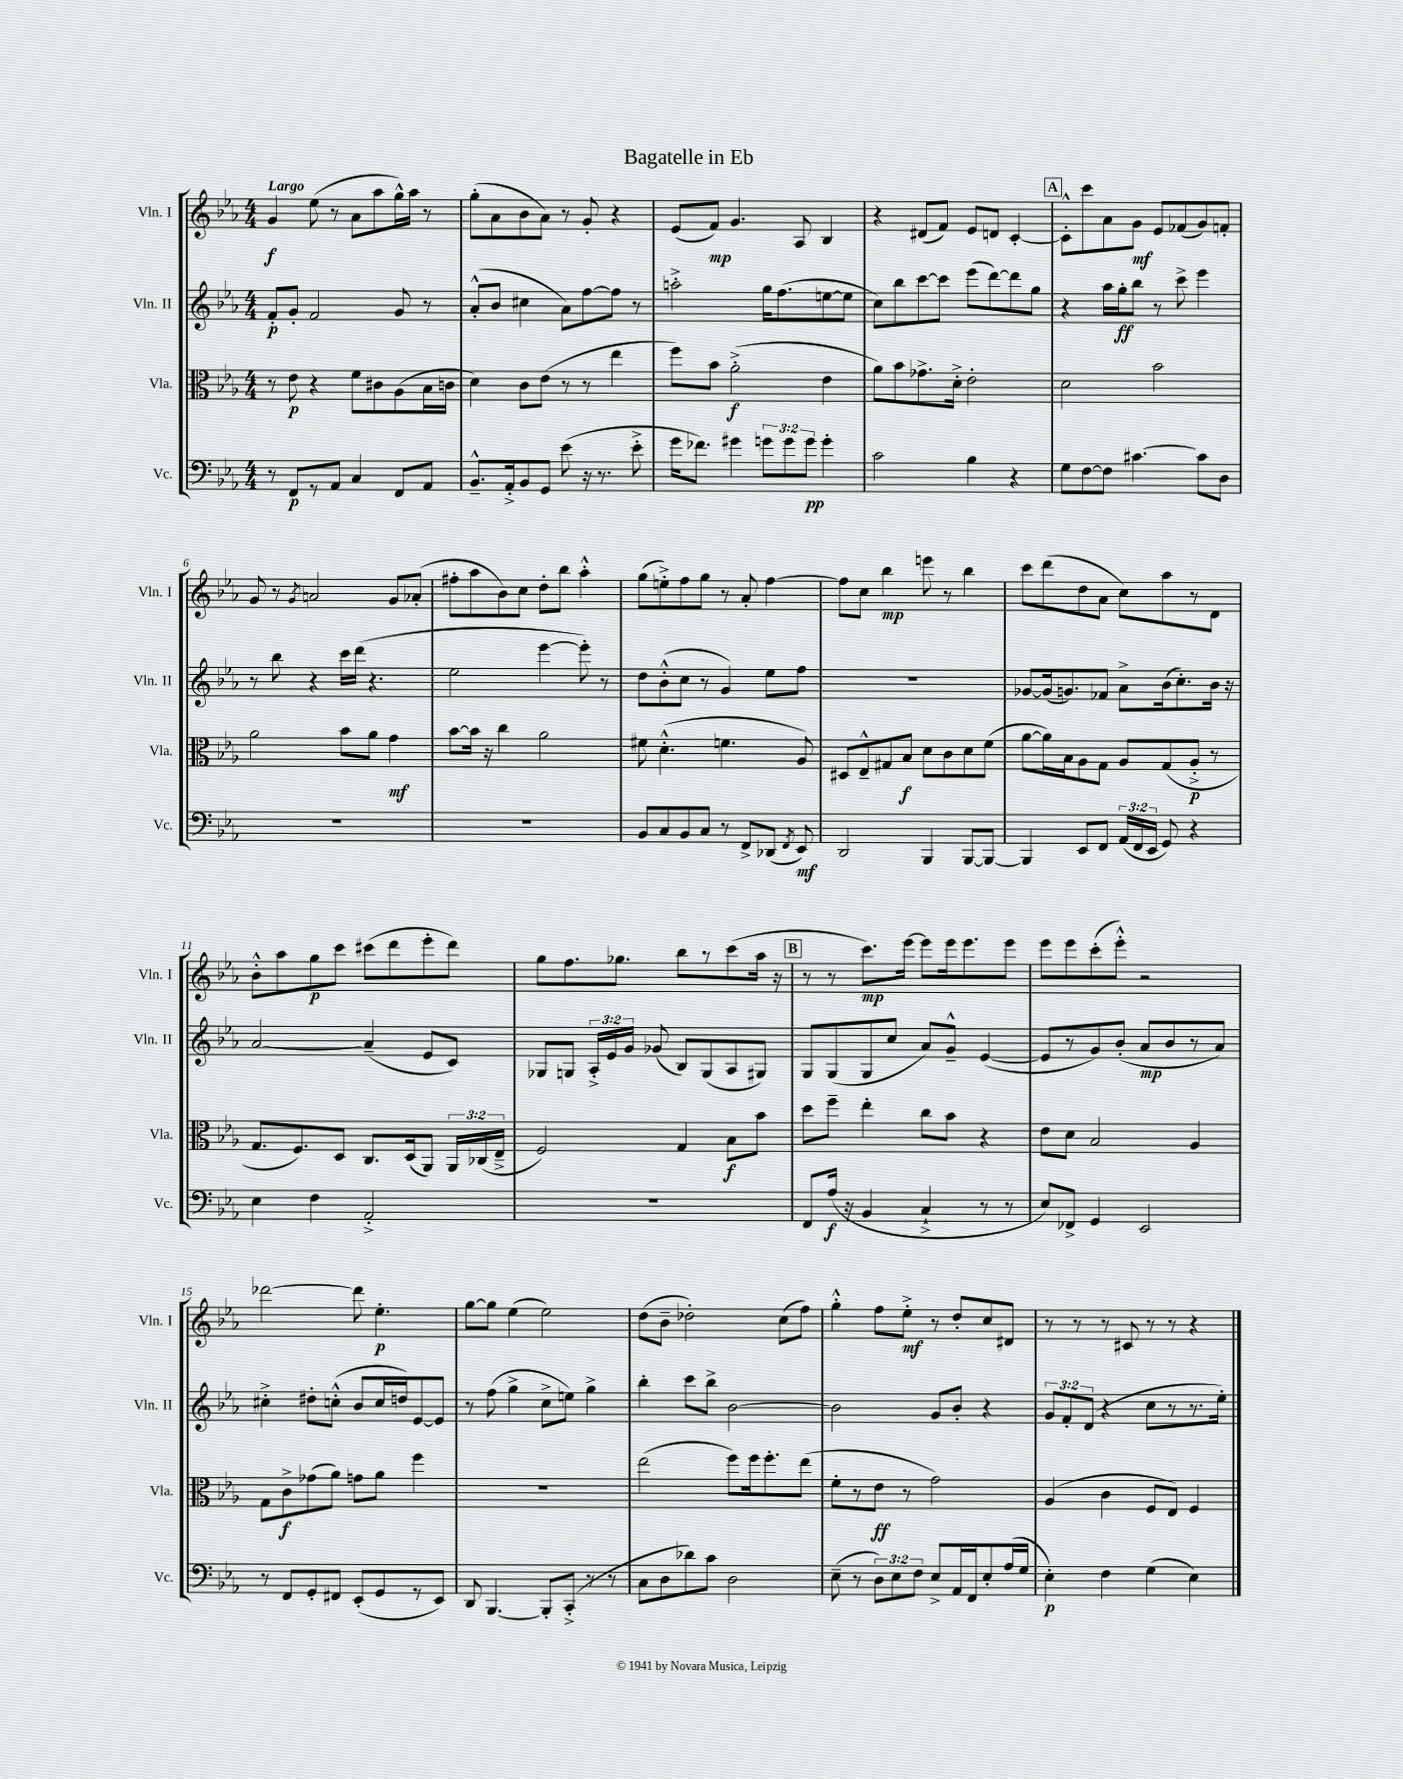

**kern	**dynam	**kern	**dynam	**kern	**dynam	**kern	**dynam
*part4	*part4	*part3	*part3	*part2	*part2	*part1	*part1
*staff4	*staff4	*staff3	*staff3	*staff2	*staff2	*staff1	*staff1
*I"Vc.	*	*I"Vla.	*	*I"Vln. II	*	*I"Vln. I	*
*I'Vc.	*	*I'Vla.	*	*I'Vln. II	*	*I'Vln. I	*
*clefF4	*	*clefC3	*	*clefG2	*	*clefG2	*
*k[b-e-a-]	*	*k[b-e-a-]	*	*k[b-e-a-]	*	*k[b-e-a-]	*
*M4/4	*	*M4/4	*	*M4/4	*	*M4/4	*
=1	=1	=1	=1	=1	=1	=1	=1
!	!	!	!	!	!	!LO:TX:a:B:t=Largo	!
8r	.	8r	.	8f'/L	p	4g/	f
8FF/L	p	8e-\	p	8g'/J	.	.	.
8r	.	4r	.	2f/	.	(8ee-\	.
8AA-/J	.	.	.	.	.	8r	.
4C/	.	8f\L	.	.	.	8a-\L	.
.	.	8c#X\	.	.	.	8aa-\	.
8FF/L	.	(8A-\	.	8g/	.	16gg^^\L)	.
.	.	.	.	.	.	16aa-\JJ	.
8AA-/J	.	16B-\L	.	8r	.	8r	.
.	.	16cn\JJ	.	.	.	.	.
=2	=2	=2	=2	=2	=2	=2	=2
8.BB-~^^/L	.	4d\)	.	(8a-'^^/L	.	(8gg'\L	.
.	.	.	.	8b-/J	.	8a-\	.
16AA-'^/k	.	.	.	.	.	.	.
8BB-/	.	8c\L	.	4cc#X\	.	8b-\	.
8GG/J	.	(8e-\J	.	.	.	8a-\J)	.
(8e-\	.	8r	.	8a-\L)	.	8r	.
16r	.	8r	.	[8ff\	.	8g'/	.
8.r	.	.	.	.	.	.	.
.	.	4ee-\	.	8ff\J]	.	4r	.
8e-'^\	.	.	.	8r	.	.	.
=3	=3	=3	=3	=3	=3	=3	=3
16g\KL	.	8ff\L)	.	2aan'^\	.	(8e-/L	.
8.f-X\J)	.	.	.	.	.	.	.
.	.	8b-\J	.	.	.	8f/J)	mp
4g#X\	.	(2a-'^\	f	.	.	4.g/	.
12gn\L	.	.	.	16gg\KL	.	.	.
.	.	.	.	(8.ff\	.	.	.
12g\	.	.	.	.	.	.	.
.	.	.	.	.	.	8A-/	.
12g\J	pp	.	.	.	.	.	.
4g'\	.	4e-\	.	[8een\	.	4B-/	.
.	.	.	.	8ee\J]	.	.	.
=4	=4	=4	=4	=4	=4	=4	=4
2c\	.	8a-\L)	.	8cc\L)	.	4r	.
.	.	8b-\	.	8bb-\	.	.	.
.	.	8.g-X^\	.	[8ccc\	.	(8d#X/L	.
.	.	.	.	8ccc\J]	.	8f/J)	.
.	.	16d'^\Jk	.	.	.	.	.
4B-\	.	2e-'\	.	(8eee-\L	.	8e-/L	.
.	.	.	.	[8ddd\)	.	8dn/J	.
4r	.	.	.	8ddd\]	.	[4c'/	.
.	.	.	.	8gg\J	.	.	.
!!LO:REH:place=s1:t=A
=5	=5	=5	=5	=5	=5	=5	=5
8G\L	.	2d\	.	4r	.	8c'^^\L]	.
[8F\	.	.	.	.	.	8ccc\	.
8F\J]	.	.	.	16aa-\LL	.	8a-\	.
.	.	.	.	16gg'\J	ff	.	.
[4.c#X\	.	.	.	8bb-\J	.	8g\J	mf
.	.	2b-\	.	8r	.	8e-/L	.
.	.	.	.	8ccc^\	.	(8f-X/	.
8c#\L]	.	.	.	4eee-\	.	8g/)	.
8D\J	.	.	.	.	.	8fn'/J	.
!!LO:LB:g=z
=6	=6	=6	=6	=6	=6	=6	=6
1r	.	2a-\	.	8r	.	8g/	.
.	.	.	.	8bb-\	.	8r	.
.	.	.	.	.	.	8qg/	.
.	.	.	.	4r	.	2an/	.
.	.	8b-\L	.	16ccc\LL	.	.	.
.	.	.	.	(16ddd\JJ	.	.	.
.	.	8a-\J	.	4.r	.	.	.
.	.	4g\	mf	.	.	8g/L	.
.	.	.	.	.	.	(8a-X'/J	.
=7	=7	=7	=7	=7	=7	=7	=7
1r	.	[8b-\L	.	2ee-\	.	8ff#X'\L	.
.	.	16b-\Jk]	.	.	.	8aa-\	.
.	.	16r	.	.	.	.	.
.	.	4cc\	.	.	.	8b-\)	.
.	.	.	.	.	.	8cc\J	.
.	.	2a-\	.	[4eee-\	.	8dd'\L	.
.	.	.	.	.	.	8bb-\J	.
.	.	.	.	8eee-'\])	.	4aa-'^^\	.
.	.	.	.	8r	.	.	.
=8	=8	=8	=8	=8	=8	=8	=8
8BB-/L	.	8f#X\	.	8dd\L	.	(8gg\L	.
8C/	.	(4.d'^^\	.	(8b-'^^\	.	8een'^\)	.
8BB-/	.	.	.	8cc\J	.	8ff\	.
8C/J	.	.	.	8r	.	8gg\J	.
8r	.	4.fn\	.	4g/)	.	8r	.
8FF^/L	.	.	.	.	.	8a-'/	.
(8DD-X/J	.	.	.	8ee-\L	.	[4ff\	.
8qFF/	.	.	.	.	.	.	.
8EE-/)	mf	8A-/)	.	8ff\J	.	.	.
=9	=9	=9	=9	=9	=9	=9	=9
2DD/	.	8D#X/L	.	1r	.	8ff\L]	.
.	.	8E-~^^/	.	.	.	8cc\J	.
.	.	8G#X/	.	.	.	4bb-\	mp
.	.	8B-/J	f	.	.	.	.
4BBB-/	.	8d\L	.	.	.	8eeen\	.
.	.	8c\	.	.	.	8r	.
[8BBB-/L	.	8d\	.	.	.	4bb-\	.
8BBB-/J_	.	(8f\J	.	.	.	.	.
=10	=10	=10	=10	=10	=10	=10	=10
4BBB-/]	.	[8a-\L	.	[8g-X/L	.	8ccc\L	.
.	.	16a-\L])	.	(16g-/k]	.	(8ddd\	.
.	.	16B-\J	.	8.gn/)	.	.	.
8EE-/L	.	8A-\	.	.	.	8dd\	.
8FF/J	.	8G\J	.	8f-X/J	.	8a-\J	.
(24AA-/LL	.	8A-/L	.	8a-^\L	.	8cc\L)	.
24FF/	.	.	.	.	.	.	.
24EE-/JJ	.	.	.	.	.	.	.
8GG/)	.	(8G/	.	(16b-\k	.	8aa-\	.
.	.	.	.	8.cc'\)	.	.	.
4r	.	8A-'^/J	p	.	.	8r	.
.	.	8r	.	16b-\Jk	.	8d\J	.
.	.	.	.	16r	.	.	.
!!LO:LB:g=z
=11	=11	=11	=11	=11	=11	=11	=11
4E-\	.	8.G/L	.	[2a-/	.	8b-'^^\L	.
.	.	.	.	.	.	8aa-\	.
.	.	8.F/)	.	.	.	.	.
4F\	.	.	.	.	.	8gg\	p
.	.	8D/J	.	.	.	8ccc\J	.
2AA-'^/	.	8.C/L	.	(4a-~/]	.	(8ccc#X\L	.
.	.	.	.	.	.	8ddd\	.
.	.	(16D/k	.	.	.	.	.
.	.	8AA-/J)	.	8e-/L	.	8eee-'\	.
.	.	24AA-/LL	.	8c/J)	.	8ddd\J)	.
.	.	(24C-X/	.	.	.	.	.
.	.	24E-~^/JJ	.	.	.	.	.
=12	=12	=12	=12	=12	=12	=12	=12
1r	.	2F/)	.	8G-X/L	.	8gg\L	.
.	.	.	.	8Gn/J	.	8.ff\	.
.	.	.	.	24A-'^/LL	.	.	.
.	.	.	.	24e-/	.	.	.
.	.	.	.	.	.	8.gg-X\J	.
.	.	.	.	24g/JJ	.	.	.
.	.	.	.	(8g-X/	.	.	.
.	.	4G/	.	8B-/L)	.	8bb-\L	.
.	.	.	.	(8G/	.	8r	.
.	.	8B-\L	f	8A-/	.	(8ccc\	.
.	.	8b-\J	.	8G#X/J)	.	16aa-\Jk	.
.	.	.	.	.	.	16r	.
!!LO:REH:place=s1:t=B
=13	=13	=13	=13	=13	=13	=13	=13
8FF/L	.	8dd\L	.	8G/L	.	8r	.
(16A-/Jk	f	8ff~\J	.	(8G/	.	8r	.
16r	.	.	.	.	.	.	.
4BB-/	.	4ee-'\	.	8G/	.	8.ccc\L)	mp
.	.	.	.	8cc/J	.	.	.
.	.	.	.	.	.	[16eee-\Jk	.
4C`^/	.	8cc\L	.	8a-/L)	.	8eee-\L]	.
.	.	8b-\J	.	8g~^^/J	.	16eee-\k	.
.	.	.	.	.	.	8.eee-\	.
8r	.	4r	.	([4e-/	.	.	.
8r	.	.	.	.	.	8eee-\J	.
=14	=14	=14	=14	=14	=14	=14	=14
8E-/L)	.	8e-\L	.	8e-/L]	.	8eee-\L	.
8FF-X^/J	.	8d\J	.	8r	.	8eee-\	.
4GG/	.	2B-/	.	8g/)	.	(8ccc'\	.
.	.	.	.	(8b-'/J	.	8eee-'^^\J)	.
2EE-/	.	.	.	8a-/L	mp	2r	.
.	.	.	.	8b-/	.	.	.
.	.	4A-/	.	8r	.	.	.
.	.	.	.	8a-/J)	.	.	.
!!LO:LB:g=z
=15	=15	=15	=15	=15	=15	=15	=15
8r	.	8G\L	.	4cc#X'^\	.	[2ddd-X\	.
8FF/L	.	8c^\	f	.	.	.	.
8GG'/	.	(8g-X\	.	8dd#X'\L	.	.	.
8FF#X/J	.	8a-\J)	.	(8ccn'^^\J	.	.	.
(8EE-'/L	.	8gn\L	.	8b-/L	.	8ddd-\]	.
8GG/	.	8a-\J	.	16cc/L	.	4.ee-'\	p
.	.	.	.	16ddn/J)	.	.	.
8r	.	4ff\	.	[8e-/	.	.	.
8EE-/J)	.	.	.	8e-/J]	.	.	.
=16	=16	=16	=16	=16	=16	=16	=16
8DD/	.	1r	.	8r	.	[8gg\L	.
[4.BBB-/	.	.	.	(8ff\	.	8gg\J]	.
.	.	.	.	4gg^\	.	(4ee-\	.
8BBB-'/L]	.	.	.	8cc^\L	.	2ee-\)	.
(8CC'^/J	.	.	.	8een\J)	.	.	.
8r	.	.	.	4gg^\	.	.	.
8r	.	.	.	.	.	.	.
=17	=17	=17	=17	=17	=17	=17	=17
8C\L	.	(2ee-\	.	4bb-'\	.	(8dd\L	.
8D\	.	.	.	.	.	8b-~\J	.
8d-X\)	.	.	.	8ccc\L	.	2dd-X'\)	.
8c\J	.	.	.	8bb-^\J	.	.	.
2D\	.	8ff\L)	.	[2b-\	.	.	.
.	.	16ff\k	.	.	.	.	.
.	.	8.ff'\	.	.	.	.	.
.	.	.	.	.	.	(8cc\L	.
.	.	(8ee-\J	.	.	.	8ff\J)	.
=18	=18	=18	=18	=18	=18	=18	=18
(8E-~\	.	8f'\L	.	2b-\]	.	4gg'^^\	.
8r	.	8r	.	.	.	.	.
12D\L)	.	8e-\J	ff	.	.	8ff\L	.
12E-\	.	.	.	.	.	.	.
.	.	8r	.	.	.	8ee-'^\J	mf
12F\J	.	.	.	.	.	.	.
8E-^/L	.	2g\)	.	8g/L	.	8r	.
16AA-/L	.	.	.	8b-'/J	.	8dd'/L	.
16FF/J	.	.	.	.	.	.	.
8E-'/	.	.	.	4r	.	8cc/	.
(16A-/L	.	.	.	.	.	8d#X/J	.
16G/JJ	.	.	.	.	.	.	.
=19	=19	=19	=19	=19	=19	=19	=19
4E-'\)	p	(4A-/	.	12g/L	.	8r	.
.	.	.	.	12f'/	.	.	.
.	.	.	.	.	.	8r	.
.	.	.	.	(12d/J	.	.	.
4F\	.	4c\	.	4r	.	8r	.
.	.	.	.	.	.	8c#X/	.
(4G\	.	8F/L	.	8cc\L	.	8r	.
.	.	8E-/J)	.	8r	.	8r	.
4E-\)	.	4F/	.	8.r	.	4r	.
.	.	.	.	16ee-'\Jk)	.	.	.
==	==	==	==	==	==	==	==
*-	*-	*-	*-	*-	*-	*-	*-
